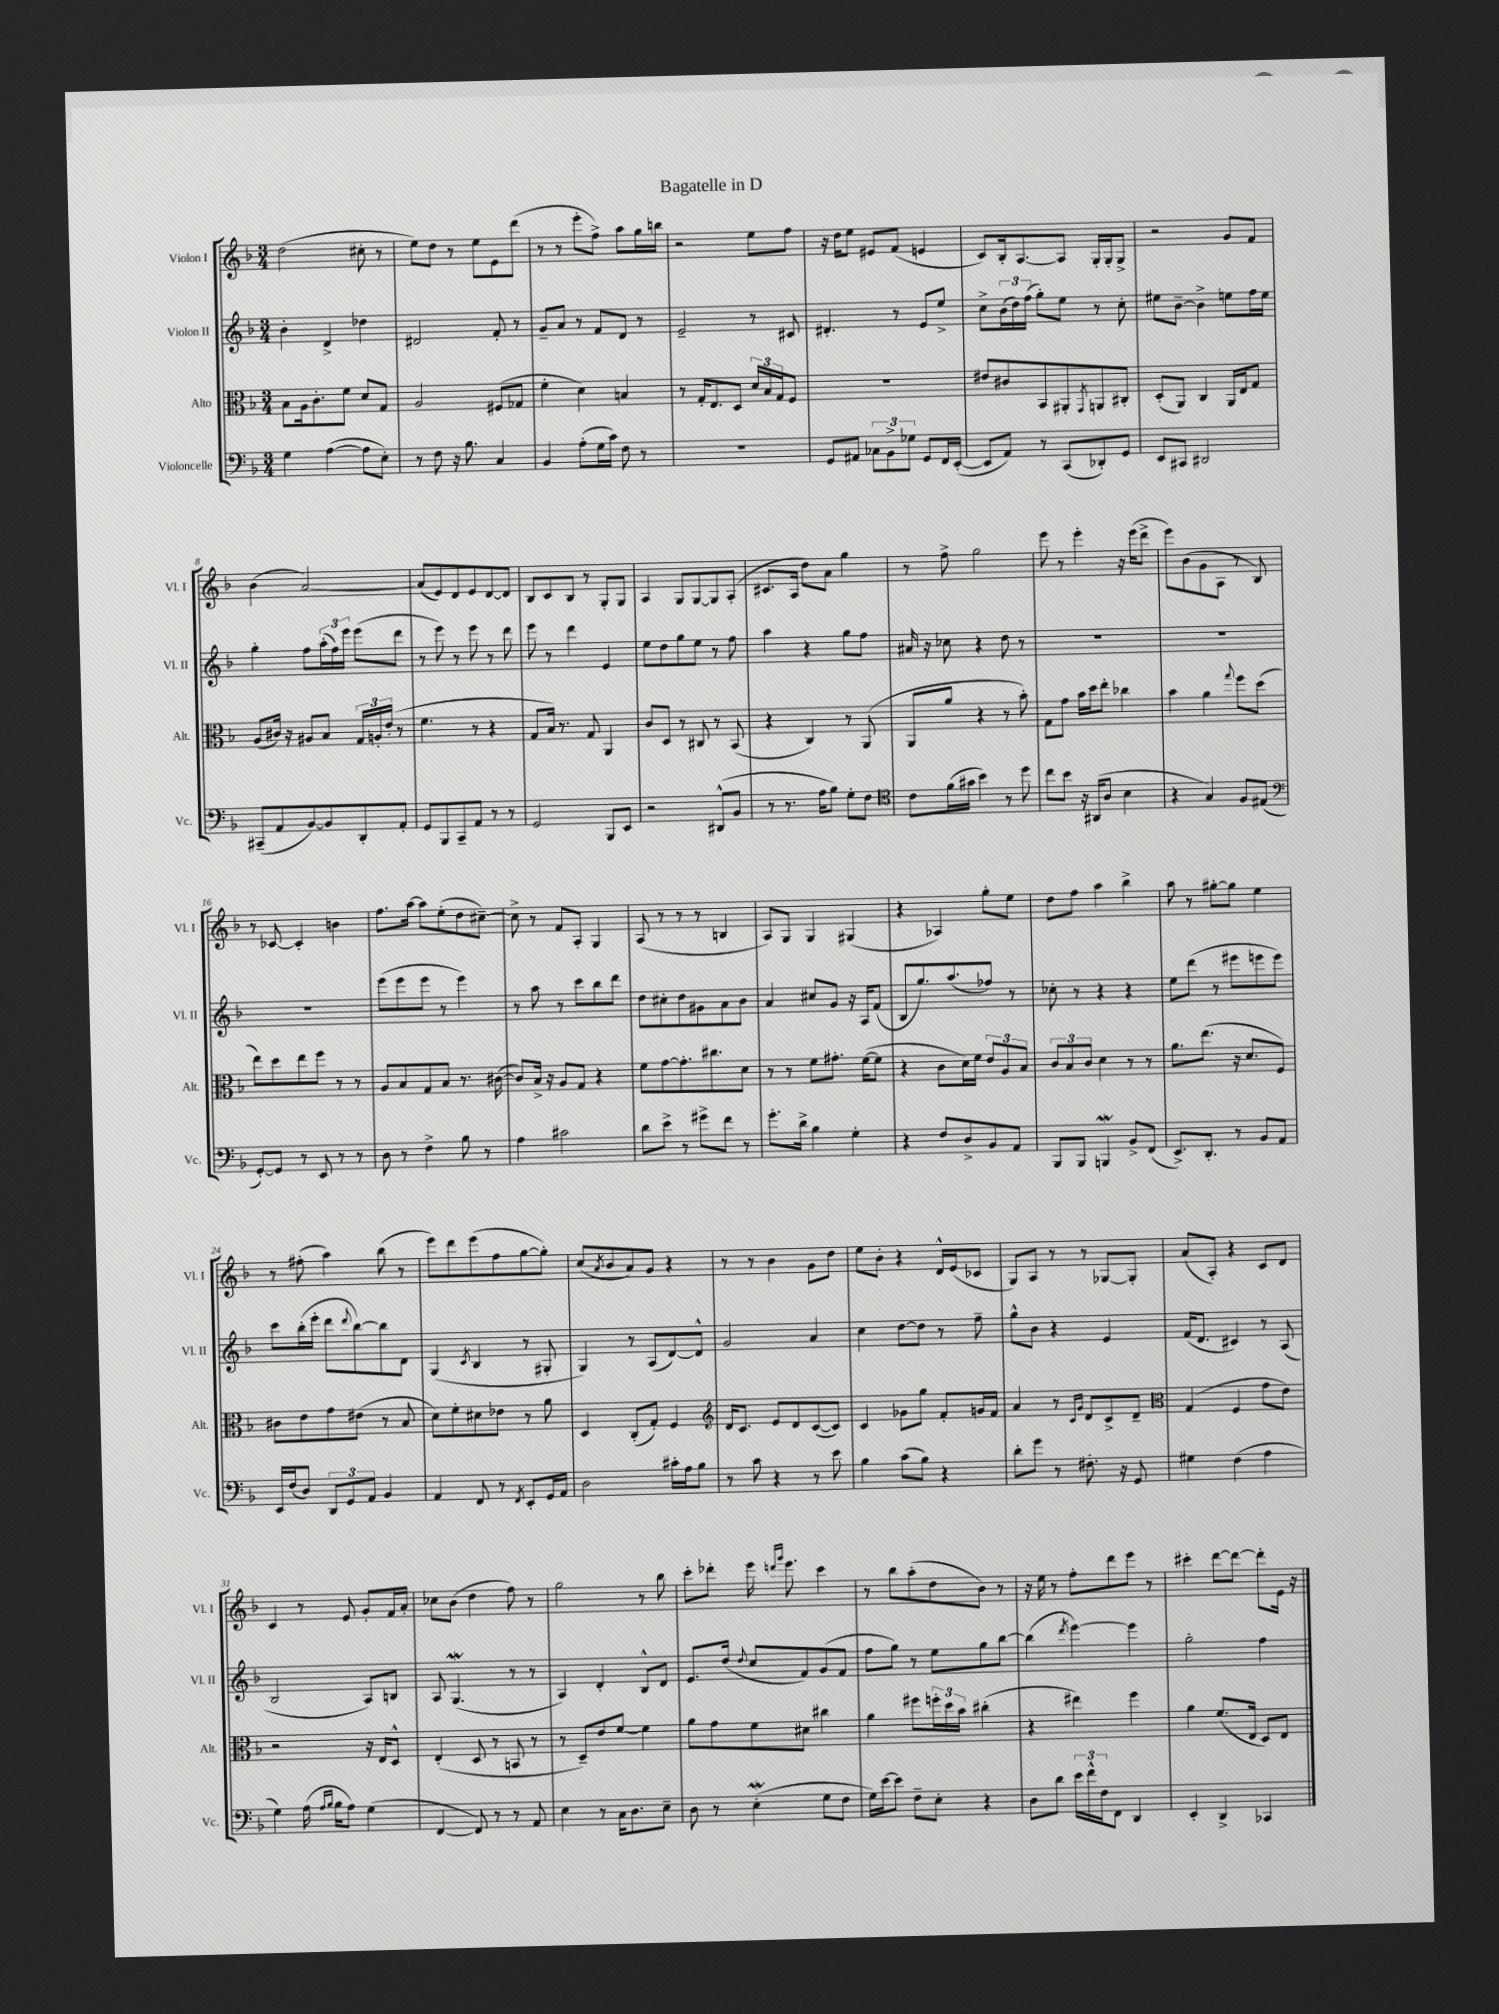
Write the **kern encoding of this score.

**kern	**kern	**kern	**kern
*staff4	*staff3	*staff2	*staff1
*clefF4	*clefC3	*clefG2	*clefG2
*k[b-]	*k[b-]	*k[b-]	*k[b-]
*M3/4	*M3/4	*M3/4	*M3/4
4G	8B-	4b-'	(2dd
.	16A	.	.
.	8.c'	.	.
([4A	.	4d^	.
.	8f	.	.
8A]	8d	4dd-	8cc#'
8E')	8G	.	8r
=	=	=	=
8r	2A	2d#	8ee)
8F	.	.	8dd
16r	.	.	8r
8.B-	.	.	.
.	.	.	8ee
4C	(8F#	8f'	8e
.	8G-	8r	(8ddd
=	=	=	=
4BB-	4f'	8g~	8r
.	.	8a	8r
(8A'	4d)	8r	8eee'
16G	.	8f	8ff^)
16c)	.	.	.
8F	4B	8d	8aa
8r	.	8r	16gg
.	.	.	16bb
=	=	=	=
2.r	8r	2e~	2r
.	16G'	.	.
.	8.E	.	.
.	8D	.	.
.	24d	8r	8ee
.	24B-	.	.
.	24G	.	.
.	8F	8c#	8ff
=	=	=	=
8GG	2.r	4.d#'	16r
.	.	.	16dd
8AA#	.	.	8ee
12C-	.	.	8e#
12BB-^	.	.	.
.	.	8r	(8f
12G-	.	.	.
8GG	.	8e	4e
16FF	.	8ee^	.
([16EE'	.	.	.
=	=	=	=
8EE]	8e#	8cc^	8c)
8AA)	8c#	(24b-	16B-'
.	.	24dd)	.
.	.	.	[8.A
.	.	(24ff	.
8r	8BB-	8gg')	.
(8CC	8AA#'	8ee	8A]
.	8qGG	.	.
8DD-')	8AA	8r	16G'
.	.	.	16G'
8GG	8C#'	8cc'	8G^
=	=	=	=
8EE	(8D'	8ee#	2r
8CC#	8AA)	[8b-~	.
2DD#	4C	4b-^]	.
.	16AA	8ee	8g
.	16E	.	.
.	8G	16ff	8f
.	.	16ee	.
=	=	=	=
(8CC#~	(8A	4gg'	(4b-
8AA	16c#)	.	.
.	16r	.	.
[8BB-)	8A#	8ff	[2a)
8BB-]	8B-	(24aa'	.
.	.	24ff)	.
.	.	24eee	.
8DD'	24G	(8eee	.
.	24A'	.	.
.	(24e'	.	.
8AA'	8r	8ddd	.
=	=	=	=
8GG	4.f	8r	(8a]
8BBB-	.	8eee)	8e)
8CC~	.	8r	8d
8AA	8r	8eee	8e
8r	4r	8r	[8d
8r	.	8ddd	8d]
=	=	=	=
2GG	8G	8eee	8B-
.	16B-)	8r	8c
.	8.r	.	.
.	.	4ddd	8B-
.	8G	.	8r
8BBB-	4AA	4e	8G'
8EE	.	.	8G
=	=	=	=
2r	8c	8ee	4A
.	8D	8dd	.
.	8r	8gg	8G
.	8C#	8ee	[8G
(8DD#^^	8r	8r	8G]
8BB-	(8BB-	8ff	(8A'
=	=	=	=
8r	4r	4aa	8.c#
8.r	.	.	.
.	.	.	16A
.	4C)	4r	8dd)
16A	.	.	.
8B-)	.	.	8a
8G'	8r	8gg	4gg
8F	(8AA	8ff	.
=	=	=	=
*clefC4	*	*	*
8c	8AA	16a#	8r
.	.	16r	.
(16f	8a	8cc-	8ff^
16g#	.	.	.
4b-)	4r	4r	2gg
8r	8r	8dd	.
8dd	8b-')	8r	.
=	=	=	=
8cc	8G	2.r	8eee
8b-	8g	.	8r
16r	16b-	.	4eee'
(16AA#	16dd	.	.
8A	8ee'	.	.
4B-	4cc-	.	16r
.	.	.	(16eee
.	.	.	8ddd^
=	=	=	=
4r	4b-	2.r	8eee)
.	.	.	(8b-
4G)	4a	.	8g
.	.	.	8A
.	8qqgg	.	.
8F	8ff	.	8r
(8E#	(8dd	.	8B-)
=	=	=	=
*clefF4	*	*	*
[8GG')	8ee)	2.r	8r
8GG]	8dd	.	[8c-
8r	8ee	.	4c-']
8EE	8ff	.	.
8r	8r	.	4b
8r	8r	.	.
=	=	=	=
8D	8A	(8eee	8.ff
8r	8B-	8eee	.
.	.	.	[16aa
4F^	8G	8eee	8aa]
.	8B-	8r	(8ee'
8B-	8.r	4eee)	8dd
8r	.	.	[8cc#~)
.	([16c#	.	.
=	=	=	=
4A	8c#])	8r	8cc#^]
.	16B-^	8aa	8r
.	16r	.	.
2c#	8A	8r	8f
.	8G	8ccc	8A'
.	4r	8bb-	4G
.	.	8ddd	.
=	=	=	=
8d	8f	8dd	(8A
8e^	[8g	8cc#'	8r
8r	8.g']	8dd	8r
8g#^	.	8g#	8r
.	8.cc#	.	.
8f	.	8a	4B
8r	8d	8b-	.
=	=	=	=
8.g'	8r	4a	8A)
.	8r	.	8G
16d^	.	.	.
4B-	8f	8cc#	4G
.	8.g#'	8g	.
4G'	.	16r	(4G#
.	([16f	16A	.
.	8f]	(8f	.
=	=	=	=
4r	4r	8B-	4r
.	.	8.gg)	.
8F	8c	.	4A-)
.	.	(8.aa	.
8D^	16d)	.	.
.	16f	.	.
8BB-	12e	8ff-)	8gg'
.	12A	.	.
8AA	.	8r	8ee
.	12B-	.	.
=	=	=	=
8BBB-	12c	8cc-'	8dd
.	12B-	.	.
8BBB-	.	8r	8ff
.	12c	.	.
4BBB	4d	4r	4aa
8BB-^	8r	4r	4bb-^
(8FF	8r	.	.
=	=	=	=
8.EE^)	8.a	8ee	8aa
.	.	(8ddd	8r
8.DD'	(8.ee	.	.
.	.	8r	[8gg#'
8r	16r	8eee#	8gg#]
.	8.d	.	.
8BB-	.	8eee	4ee
8AA	8F)	8eee)	.
=	=	=	=
16EE	8c#	8ccc	8r
(16F	.	.	.
8D)	8e	(16bb-'	(8ff#'
.	.	16eee'	.
12DD	8g	8ddd	4aa)
12GG	.	.	.
.	.	8qqddd	.
.	(8e#	[8bb-)	.
12AA	.	.	.
4BB-	8r	8bb-]	(8bb-
.	8B-	8d	8r
=	=	=	=
4AA	8d)	(4G	8eee)
.	8f'	.	8ddd
.	.	8qc	.
8FF	8d#	4B-	(8eee
8r	8e-	.	8ff
8qFF	.	.	.
8EE'	8r	8r	[8gg
16GG	8a	8G#'	8gg'])
16AA	.	.	.
=	=	=	=
2D	4D	4G)	(8cc
.	.	.	8qa
.	.	.	8b-
.	(8C'	8r	8a)
.	8G')	(8A	8g
16c#'	4F	[8d)	4r
16A	.	.	.
8B-	.	8d^^]	.
=	=	=	=
*	*clefG2	*	*
8r	16d	2g	8r
.	8.c	.	.
8c	.	.	8r
4r	8e	.	4b-
.	8d	.	.
8r	([8c	4a	8g
8e	8c])	.	8dd
=	=	=	=
4B-	4c	4cc	8ee
.	.	.	8b-'
(8c	8g-	[8dd	4r
8B-)	8gg	8dd]	.
4r	8f'	8r	16d^^
.	.	.	(16e
.	16g	8ff~	8c-
.	16f	.	.
=	=	=	=
8d'	4a	8gg^^	8G)
8g	.	8b-	8A
8r	8r	4r	8r
.	16qqc	.	.
.	16qqg	.	.
8.F#'	8d	.	8r
.	8c^	4e	[8G-
16r	.	.	.
8GG	8d~	.	8G-']
=	=	=	=
*	*clefC3	*	*
4G#	(4G	(16f	(8a
.	.	8.d	.
.	.	.	8A')
(4F	4F	4c#)	4r
4A	8g	8r	8c
.	8e)	(8A	8d
=	=	=	=
4G)	2r	2B-	4c
(16A	.	.	8r
16qqA	.	.	.
16qqB-	.	.	.
16B-	.	.	.
8A)	.	.	8e
(4G	16r	8A)	8g'
.	16E	.	.
.	8D^^	8B	16f
.	.	.	16a'
=	=	=	=
[4FF	(4E'	8A	8cc-
.	.	(4.G	(8b-
8FF])	8D	.	4dd
8r	8r	.	.
8r	8BB	8r	8ff)
8AA	8r	8r	8r
=	=	=	=
4E	8r	4A)	2gg
.	8D~)	.	.
8r	8e	4d'	.
16C	[8f	.	.
8.D	.	.	.
.	4f]	8B-^^	8r
8E~	.	8d	8bb-
=	=	=	=
8D	8a	8.e	8ccc'
8r	8g	.	8ddd-'
.	.	(16dd	.
.	.	8qqdd	.
(4E'	8f	8cc	16eee
.	.	.	16qqddd
.	.	.	16qqggg
.	.	.	8.eee
.	8d#	8f)	.
8G	4cc#	(8g	4ccc
8F	.	8f	.
=	=	=	=
16G)	4a	8ff	8r
[16e	.	.	.
8e]	.	8gg)	8bb-
8F~	8ff#	8r	(8aa'
8E'	24ff'	8ee	8dd
.	24dd	.	.
.	24b-	.	.
4r	(4cc#'	8gg	8b-)
.	.	[8bb-	8r
=	=	=	=
8D	4r	(4bb-]	16r
.	.	.	16ee
8d	.	.	8r
.	.	8qddd	.
24e	4ee#)	[4eee)	8ff'
24f^^	.	.	.
24F	.	.	.
8FF	.	.	8ddd
4DD	4ff	4eee]	8eee
.	.	.	8r
=	=	=	=
4EE'	4a	2gg'	4ccc#'
4DD^	(8.f	.	[8ddd
.	.	.	8ddd_
.	16E	.	.
4CC-	8D)	4ff	8ddd']
.	8E	.	16e
.	.	.	16r
==	==	==	==
*-	*-	*-	*-
